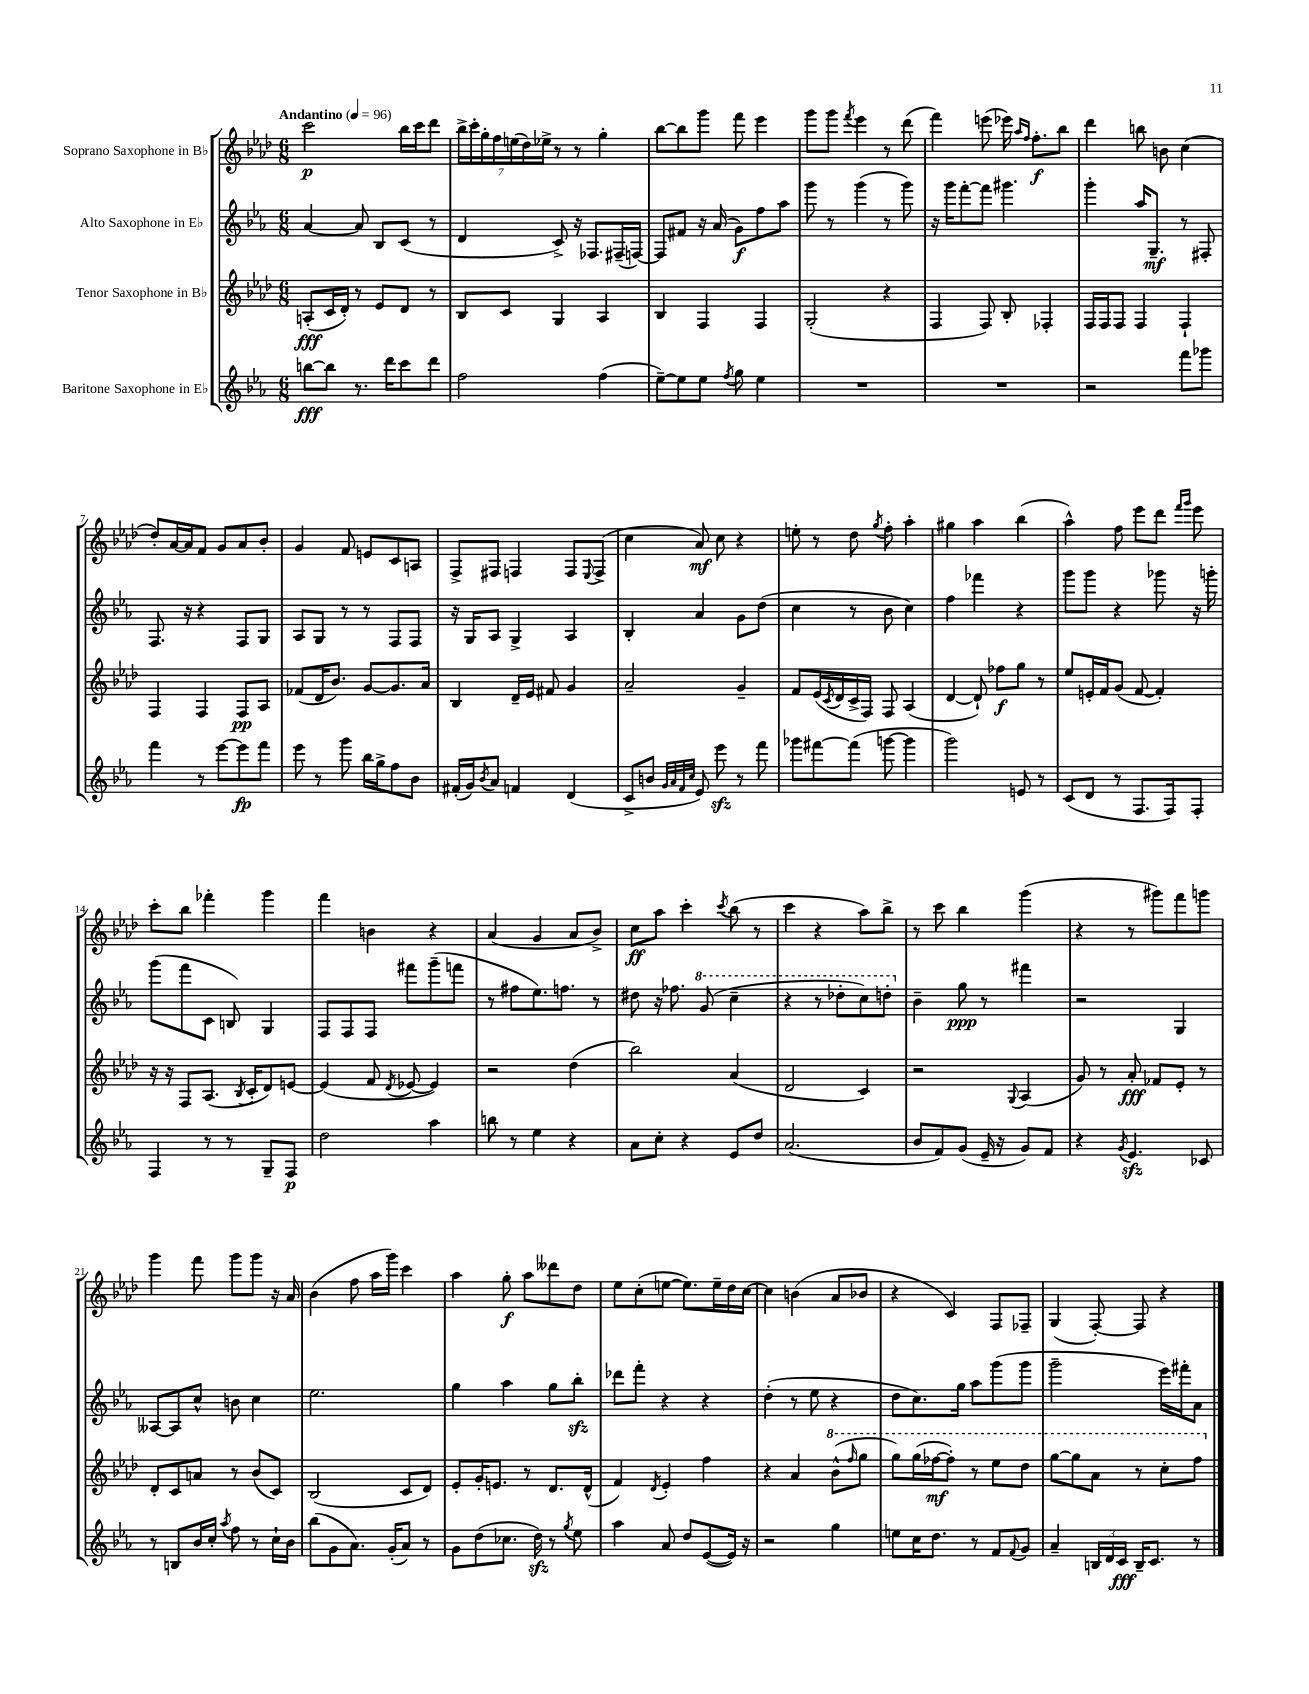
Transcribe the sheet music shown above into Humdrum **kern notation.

**kern	**kern	**kern	**kern
*staff4	*staff3	*staff2	*staff1
*clefG2	*clefG2	*clefG2	*clefG2
*k[b-e-a-]	*k[b-e-a-d-]	*k[b-e-a-]	*k[b-e-a-d-]
*M6/8	*M6/8	*M6/8	*M6/8
*MM96	*MM96	*MM96	*MM96
[8bb	(8A'	[4a-	2ccc
8bb]	16c	.	.
.	16d-')	.	.
8.r	8r	8a-]	.
.	8e-	8B-	.
16ddd	.	.	.
8ccc	8d-	(8c	16bb-
.	.	.	16ccc
8ddd	8r	8r	8ddd-
=	=	=	=
2ff	8B-	4d	28bb-^
.	.	.	28ccc'
.	.	.	28gg'
.	.	.	28ff
.	8c	.	.
.	.	.	(28ee
.	.	.	28dd-)
.	.	.	28ee-^
.	4G	8c^)	8r
.	.	16r	8r
.	.	8.F-	.
(4ff	4A-	.	4gg'
.	.	(16F#~	.
.	.	[16F)	.
=	=	=	=
[8ee-~)	4B-	8F]	[8bb-
8ee-]	.	8f#	8bb-]
8ee-	4F	16r	8ggg
.	.	(16a-	.
8qff	.	.	.
8gg	.	8g)	8fff
4ee-	4F	8ff	4eee-
.	.	8aa-	.
=	=	=	=
2.r	(2G'	8ggg	8ggg
.	.	8r	8ggg
.	.	.	8qfff
.	.	(4ggg	4eee-
.	4r	8r	8r
.	.	8ggg)	(8ddd-
=	=	=	=
2.r	4F	16r	4fff)
.	.	16ggg	.
.	.	[8fff'	.
.	8F)	8fff]	(8eee
.	8B-'	4.ggg#	16eee-)
.	.	.	16qqaa-
.	.	.	16qqff
.	.	.	8.ff'
.	4F-'	.	.
.	.	.	8bb-
=	=	=	=
2r	16F	4ggg'	4ddd-
.	16F	.	.
.	8F	.	.
.	4F	16aa-	8bb
.	.	8.G~	.
.	.	.	8b
8fff	4F`	8r	(4cc
8ggg-	.	8F#'	.
=	=	=	=
4fff	4F	8.F	8dd-')
.	.	.	[16a-
.	.	16r	16a-]
8r	4F	4r	8f
[8eee-	.	.	8g
8eee-]	8F	8F	8a-
8fff	8A-	8G	8b-'
=	=	=	=
8eee-	(8f-	8A-	4g
8r	16d-	8G	.
.	8.b-)	.	.
8ggg	.	8r	8f
16bb-	[8g	8r	8e
16gg^	.	.	.
8ff	8.g]	8F	8c
8b-	.	8F	8A
.	16a-	.	.
=	=	=	=
(16f#'	4B-	16r	8F^
16g)	.	16G	.
8qb-	.	.	.
8a-	.	8A-	8F#
4f	16d-~	4G^	4F
.	16e-	.	.
.	8f#	.	.
(4d	4g	4A-	8F
.	.	.	8qqE-
.	.	.	(8F^
=	=	=	=
8c^	2a-~	4B-'	4cc
8b	.	.	.
32qqg	.	.	.
32qqa-	.	.	.
32qqf	.	.	.
32qqcc	.	.	.
8e-)	.	4a-	8a-)
8eee-	.	.	8cc
8r	4g~	8g	4r
8fff	.	(8dd	.
=	=	=	=
8ggg-	8f	4cc	8ee'
[8fff#	(16e-	.	8r
.	8qc	.	.
.	16d-	.	.
(8fff#]	16c^	8r	8dd-
.	16F)	.	.
.	.	.	8qgg
[8ggg	8F	8b-	8ff'
4ggg]	(4A-	4cc)	4aa-'
=	=	=	=
2ggg)	[4d-	4ff	4gg#
.	8d-`])	4fff-	4aa-
.	8ff-	.	.
8e	8gg	4r	(4bb-
8r	8r	.	.
=	=	=	=
(8c	8ee-	8ggg	4aa-^^)
8d	16e'	8ggg	.
.	16f	.	.
8r	(8g	4r	8ff
8.F	[8f	.	8eee-
.	4f'])	8ggg-	8ddd-
16F)	.	.	.
.	.	.	16qqfff
.	.	.	16qqggg
8F'	.	16r	8eee-
.	.	16ggg'	.
=	=	=	=
4F	16r	(8ggg	8ccc'
.	16r	.	.
.	8F	8fff	8bb-
8r	(8.A-	8c	4fff-'
8r	.	8B)	.
.	8qB-	.	.
.	16c'	.	.
8G~	8d-)	4G	4ggg
8F	[8e	.	.
=	=	=	=
2dd	(4e]	8F	4fff
.	.	8F	.
.	8f	8F	4b
.	8qd-	.	.
.	[8e-	8fff#	.
4aa-	4e-])	(8ggg~	4r
.	.	8fff	.
=	=	=	=
8bb	2r	8r	(4a-
8r	.	8ff#	.
4ee-	.	8.ee-)	4g
.	.	8.ff	.
4r	(4dd-	.	8a-
.	.	8r	8b-^)
=	=	=	=
8a-	2bb-)	8dd#	8cc
8cc'	.	16r	8aa-
.	.	8.ff-	.
4r	.	.	4ccc'
.	.	(8gg	.
.	.	.	8qccc
8e-	(4a-	4ccc~	(8bb-
8dd	.	.	8r
=	=	=	=
(2.a-	2d-	4r	4ccc
.	.	8r	4r
.	.	8ddd-'	.
.	4c)	8ccc)	8aa-)
.	.	8ddd'	8bb-^
=	=	=	=
8b-	2r	4b-~	8r
8f)	.	.	8ccc
(8g	.	8gg	4bb-
16e-~	.	8r	.
16r	.	.	.
.	8qqG	.	.
8g)	(4A-	4fff#	(4ggg
8f	.	.	.
=	=	=	=
4r	8g)	2r	4r
.	8r	.	.
8qg	.	.	.
4.e-	8a-'	.	8r
.	8f-	.	8ggg#)
.	8e-'	4G	8fff
8c-	8r	.	8ggg
=	=	=	=
8r	8d-'	[8A--	4ggg
8B	8c	8A--]	.
16b-	8a	8cc^^	8fff
16cc'	.	.	.
8qaa-	.	.	.
8ff	8r	8b	8ggg
8r	(8b-	4cc	8ggg
16cc`	8c)	.	16r
16b-	.	.	16a-
=	=	=	=
(8bb-	(2B-	2.ee-	(4b-
8g	.	.	.
8.a-)	.	.	8ff
.	.	.	16aa-
(16g'	.	.	16ggg)
8a-)	8c	.	4ccc
8r	8d-)	.	.
=	=	=	=
8g	8e-'	4gg	4aa-
(8dd	16g'	.	.
.	8.e	.	.
8.cc-	.	4aa-	8gg'
.	8r	.	8aa-
16dd)	.	.	.
8r	8.d-	8gg	8ddd--
8qgg	.	.	.
8ee-	.	8bb-'	8dd-
.	(16d-^^	.	.
=	=	=	=
4aa-	4f)	8ddd-	8ee-
.	.	8fff'	(8cc'
.	8qd-	.	.
8a-	4e-'	4r	[8ee
8dd	.	.	8.ee])
([8e-	4ff	4r	.
.	.	.	16ee~
16e-])	.	.	16dd-
16r	.	.	[16cc
=	=	=	=
2r	4r	(4dd'	4cc]
.	4a-	8r	(4b
.	.	8ee-	.
4gg	(8bb-^^	4r	8a-
.	16qqfff	.	.
.	8ggg	.	8b-
=	=	=	=
8ee	8ggg)	8dd	4r
16cc	(16ggg	8.cc)	.
8.dd	[16fff-	.	.
.	8fff-'])	.	4c)
.	.	16gg	.
8r	8r	8aa-	.
8f	8eee-	(8ggg	8F
8qqf	.	.	.
8g	8ddd-	8ggg	8F-~
=	=	=	=
4a-~	[8ggg	2ggg~	(4G
.	8ggg]	.	.
24B	8aa-	.	[8F')
24d	.	.	.
24c	.	.	.
16B~	8r	.	8F]
8.c	.	.	.
.	8ccc'	16eee-)	4r
.	.	16fff#'	.
8r	8fff	8a-	.
==	==	==	==
*-	*-	*-	*-
